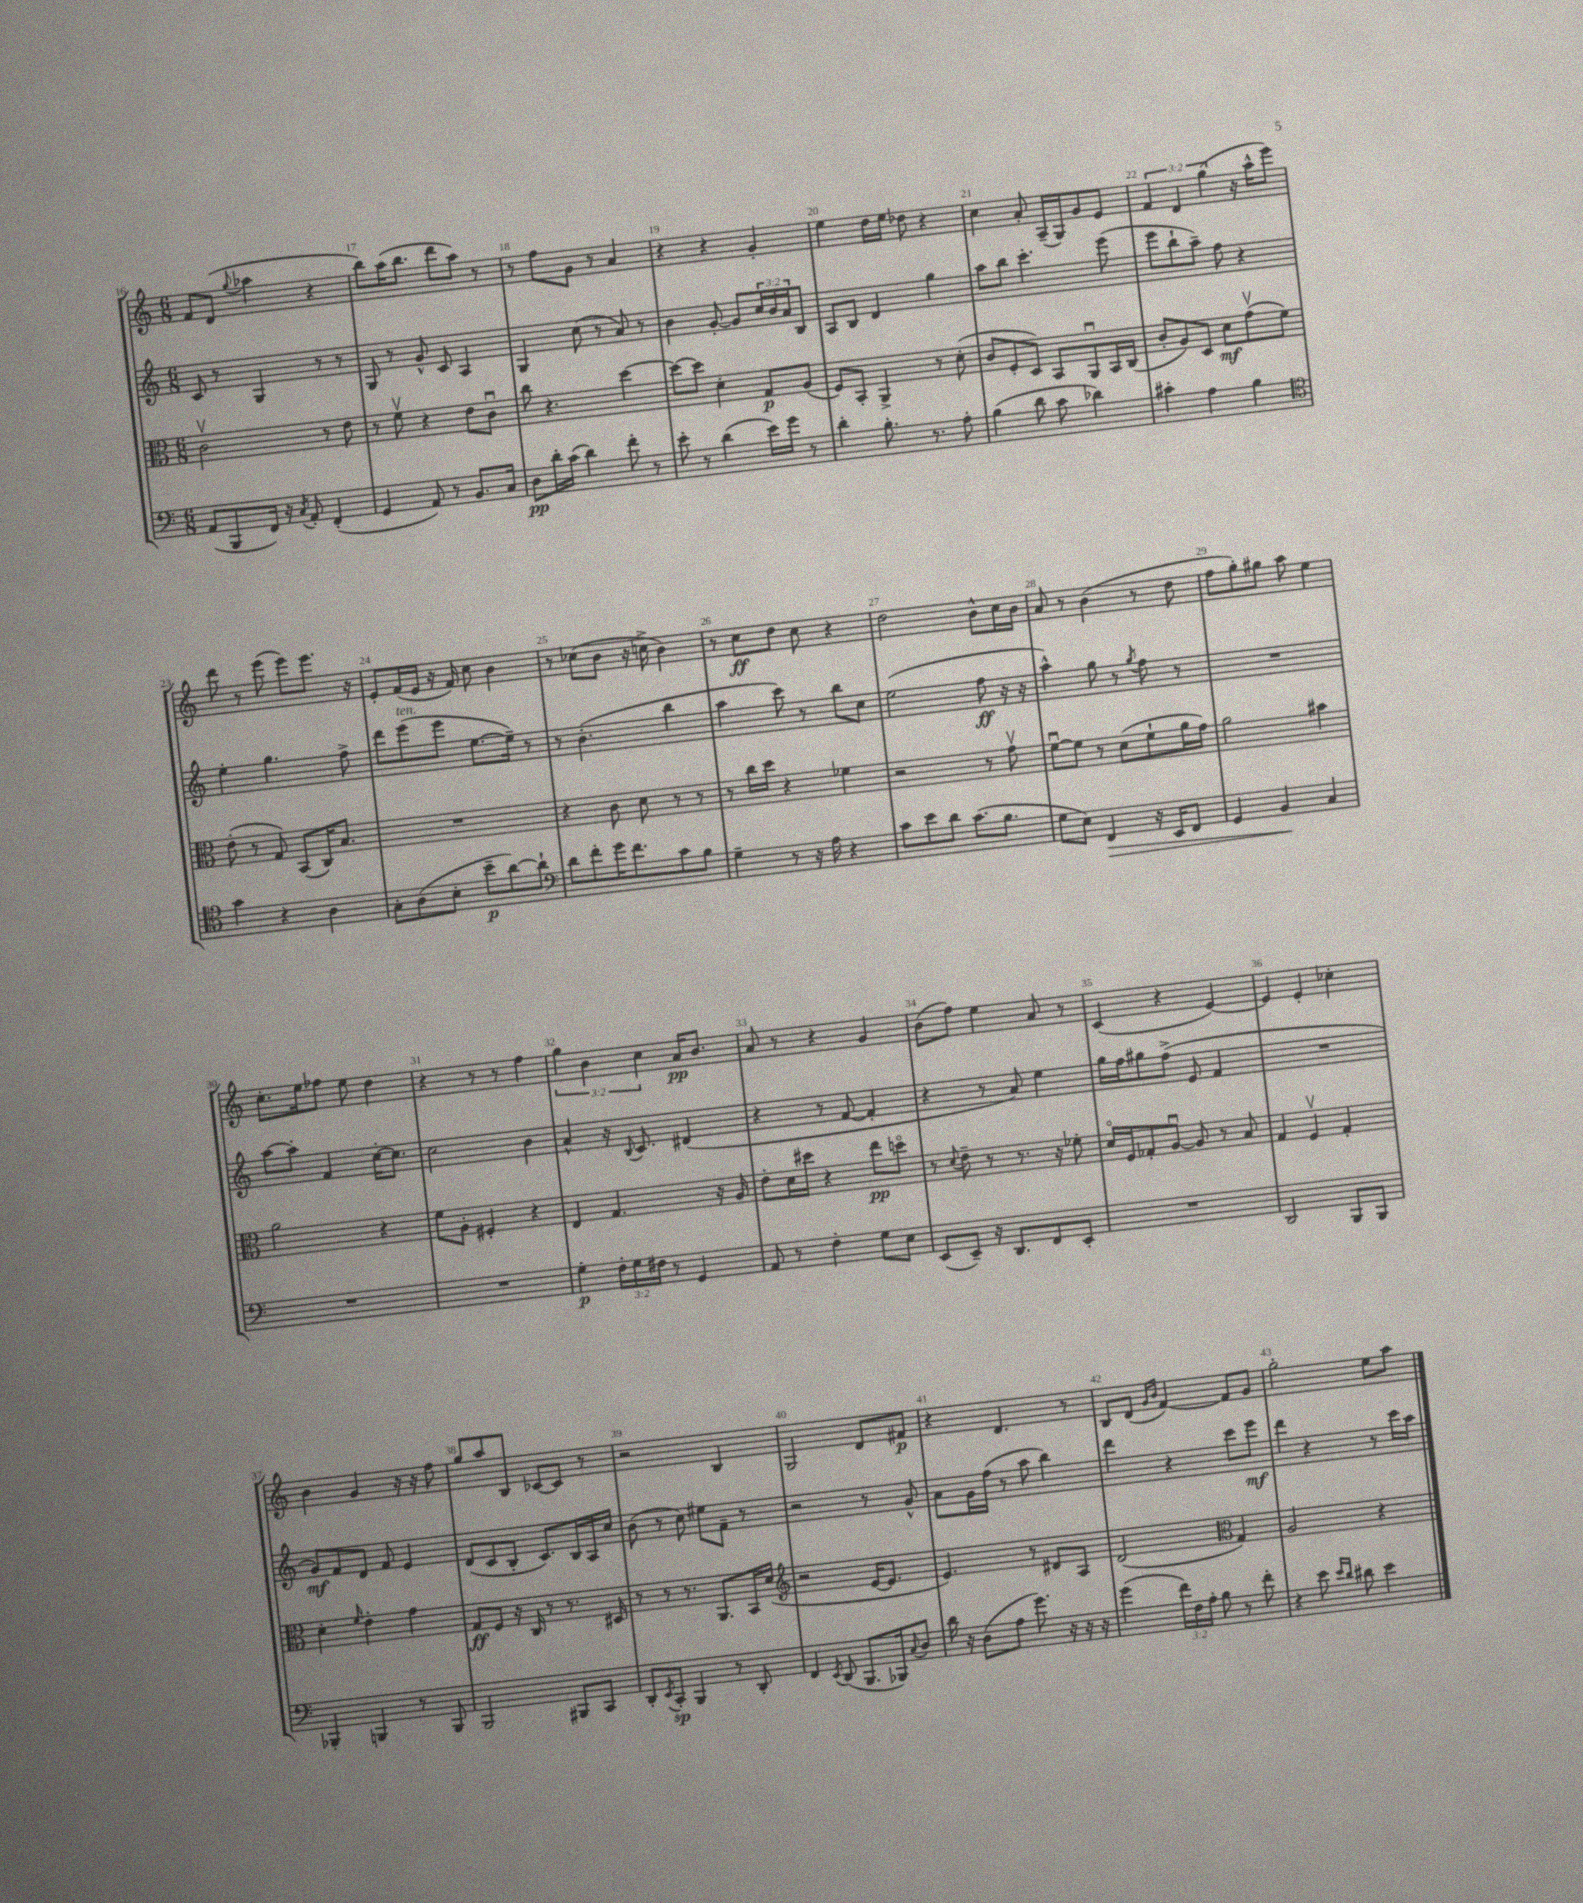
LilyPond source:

<<
\new StaffGroup <<
\new Staff = "s0" {
    \clef treble \key c \major \numericTimeSignature \time 6/8 \override Staff.TupletNumber.text = #tuplet-number::calc-fraction-text
    f'8 d'8( \appoggiatura { g''8 } aes''4 r4 |
    b''8) a''16( b''8. d'''8 a''8) r8 |
    r8 f''8 g'8 r8 a'4 |
    r4 r4 g'4-. |
    e''4 d''16 e''16 des''8 r4 |
    c''4 a'8-. a16--( g16) g'8 e'8 |
    \tuplet 3/2 { f'4 d'4 g''4( } r16 a''16-^ e'''8) |
    d'''8 r8 e'''8( e'''8) e'''8. r16 |
    e'8-. f'16( e'16 r16 f'16) c''8 b'4 |
    r8 ces''8( b'8 r16 c''16-> b'4) |
    r8 c''8\ff d''8 c''8 r4 |
    d''2 b'8-^ c''16 b'16 |
    a'8 r8 b'4( r8 d''8 |
    f''8 g''8-.) gis''8 a''8 e''4 |
    c''8.-. e''16 fes''8 e''8 d''4 |
    r4 r8 r8 f''4 |
    \tuplet 3/2 { g''4 b'4 c''4 } a'16\pp b'8. |
    a'8 r8 r4 g'4 |
    b'8( f''8) e''4 a'8 r8 |
    c'4( r4 e'4~) |
    e'4 e'4-. ces''4-. |
    b'4 g'4 r16 r16 f''8 |
    g''8 a''8 b8 ces'8~ ces'8 r8 |
    r2 b4 |
    g2 d'8 fis'8\p |
    r4 d'4. r8 |
    b8 d'8( \grace { g'16 b'16 } f'4~) f'8 g'8 |
    g''2-. e''8 a''8 \bar "|." |
}
\new Staff = "s1" {
    \clef treble \key c \major \numericTimeSignature \time 6/8 \override Staff.TupletNumber.text = #tuplet-number::calc-fraction-text
    c'8 r8 g4 r8 r8 |
    g8 r8 g'8-^ c'8 a4 |
    g4 c''8( r8 a'8) r8 |
    b'4 g'8~-. g'8 \tuplet 3/2 { c''16 b'16 a'16 } b8 |
    a8 b8 d'4 g''4 |
    a''8 b''8 c'''4.-. e'''8( |
    e'''8 b''8-! a''8--) f''8 r4 |
    e''4-. g''4. f''8-> |
    d'''8 e'''8^\markup { \italic "ten." }( e'''8 e''8.~ e''16--) r8 |
    r8 b'4.-.( b''4 |
    a''4 c'''8) r8 b''8 c''8 |
    e''2( f''8\ff r16 r16 |
    a''4-^) g''8 r8 \acciaccatura { g''8 } f''8 r8 |
    R2. |
    a''8~ a''8-. f'4 c''16~-. c''8. |
    c''2 b'4 |
    a'4-^ r16 \appoggiatura { b8 } c'8. dis'4( |
    r4 r8 f'8~ f'4-. |
    r4 r8 a'8) e''4 |
    g''16 f''16 gis''8 f''8->( e'8 f'4 |
    R2. |
    g'8\mf) f'8 d'8 f'8 e'4 |
    d'8( c'8 b8-. c'8.) b16 a16 c''16 |
    b'8( r8 c''8) eis''8 f'8-- r8 |
    r2 r8 g'8-^ |
    a'8 g'16 f''16( r8 a''8 b''4) |
    d'''4 r4 c'''8 e'''8\mf |
    d'''4 r4 r8 c'''16 a''16 \bar "|." |
}
\new Staff = "s2" {
    \clef alto \key c \major \numericTimeSignature \time 6/8
    c'2\upbow r8 e'8 |
    r8 f'8\upbow r4 e'8 c'8\downbow |
    c''8 r4. d''4~ |
    d''8~ d''8 d'4-. g8\p a8( |
    f8) b,8-. a,4-> r8 d'8-.( |
    c'8 f8-. d8) b,8 a,8\downbow b,16 c16( |
    c'8-. a8) d8 d'8\mf g'8\upbow( f'8) |
    e'8-.( r8 g8) b,8( c16) b8. |
    R2. |
    r4 c'8 d'8 r8 r8 |
    r8 c''16 d''16 r4 fes'4 |
    r2 r8 g'8\upbow |
    f'8~\downbow f'8 r8 d'8( f'8-! a'16 g'16) |
    a'2 bis'4 |
    a'2 r4 |
    f'8 a8-. fis4-. r4 |
    e4 g4. r16 a16 |
    e'8-. d'16 dis''16 r4 e''8\pp d''8\flageolet |
    r8 \appoggiatura { d'8 } e'8-- r8 r8. r16 fes'8-. |
    d'16\flageolet f16 ges8-. a8~\downbow a8 r8 b8 |
    g4 f4\upbow g4-. |
    d'4-. \grace { f'16 } e'4-. g'4 |
    g8\ff f8 r16 c16 r8 r8. dis16 |
    r8 r8 r8. a,8. b,16 d'16( |
    \clef treble r2 e'16~ e'8. |
    e'4.) r8 dis'8 a8 |
    d'2( \clef alto g4) |
    a2 r4 \bar "|." |
}
\new Staff = "s3" {
    \clef bass \key c \major \numericTimeSignature \time 6/8 \override Staff.TupletNumber.text = #tuplet-number::calc-fraction-text
    a,8( b,,8 f,16) r16 \acciaccatura { c8 } a,8-. f,4-.( |
    g,4 a,8) r8 b,8. c16 |
    d8\pp d'16-. c'16( d'4) f'8-. r8 |
    e'8-. r8 d'4( e'16) g'16 r8 |
    d'4-. b8.-. r8. a8-. |
    b4( d'8 c'8 des'4) |
    cis'4-. a4 b4 |
    \clef tenor g'4 r4 a4 |
    g8-. a8( b8-. b'8--\p a'8~) a'8-! |
    \clef bass d'8 f'8-. g'16 f'8. c'8 b8 |
    g4-- r8 r16 a16 r4 |
    c'8 e'8 d'8 c'8.( b8. |
    g8 e8) f,4\> r16 e,16 f,8 |
    g,4 b,4\! c4 |
    R2. |
    R2. |
    g4-.\p \tuplet 3/2 { f16-. g16 fis16 } r8 g,4 |
    a,8 r8 f4-. g8 e8 |
    e,8( e,8--) r16 d,8. f,8 e,8-. |
    R2. |
    d,2 b,,8 b,,8 |
    bes,,4-. b,,4 r8 b,,8 |
    b,,2 bis,,8 c,8 |
    d,8-. \acciaccatura { e,8 } c,8-.\sp b,,4 r8 d,8-. |
    f,4 \acciaccatura { e,8 } d,8( b,,8. bes,,16) \appoggiatura { c8 } d8 |
    d'16 r16 d8( a8 g'8.) r16 r16 r16 |
    g'4( \tuplet 3/2 { f'16) f16 a16-. } b8 r8 f'8-. |
    r4 e'8 \grace { e'16 d'16 } dis'8 e'4 \bar "|." |
}
>>
>>
\layout { \context { \Score currentBarNumber = #16 \override BarNumber.break-visibility = ##(#f #t #t) barNumberVisibility = #all-bar-numbers-visible } }
